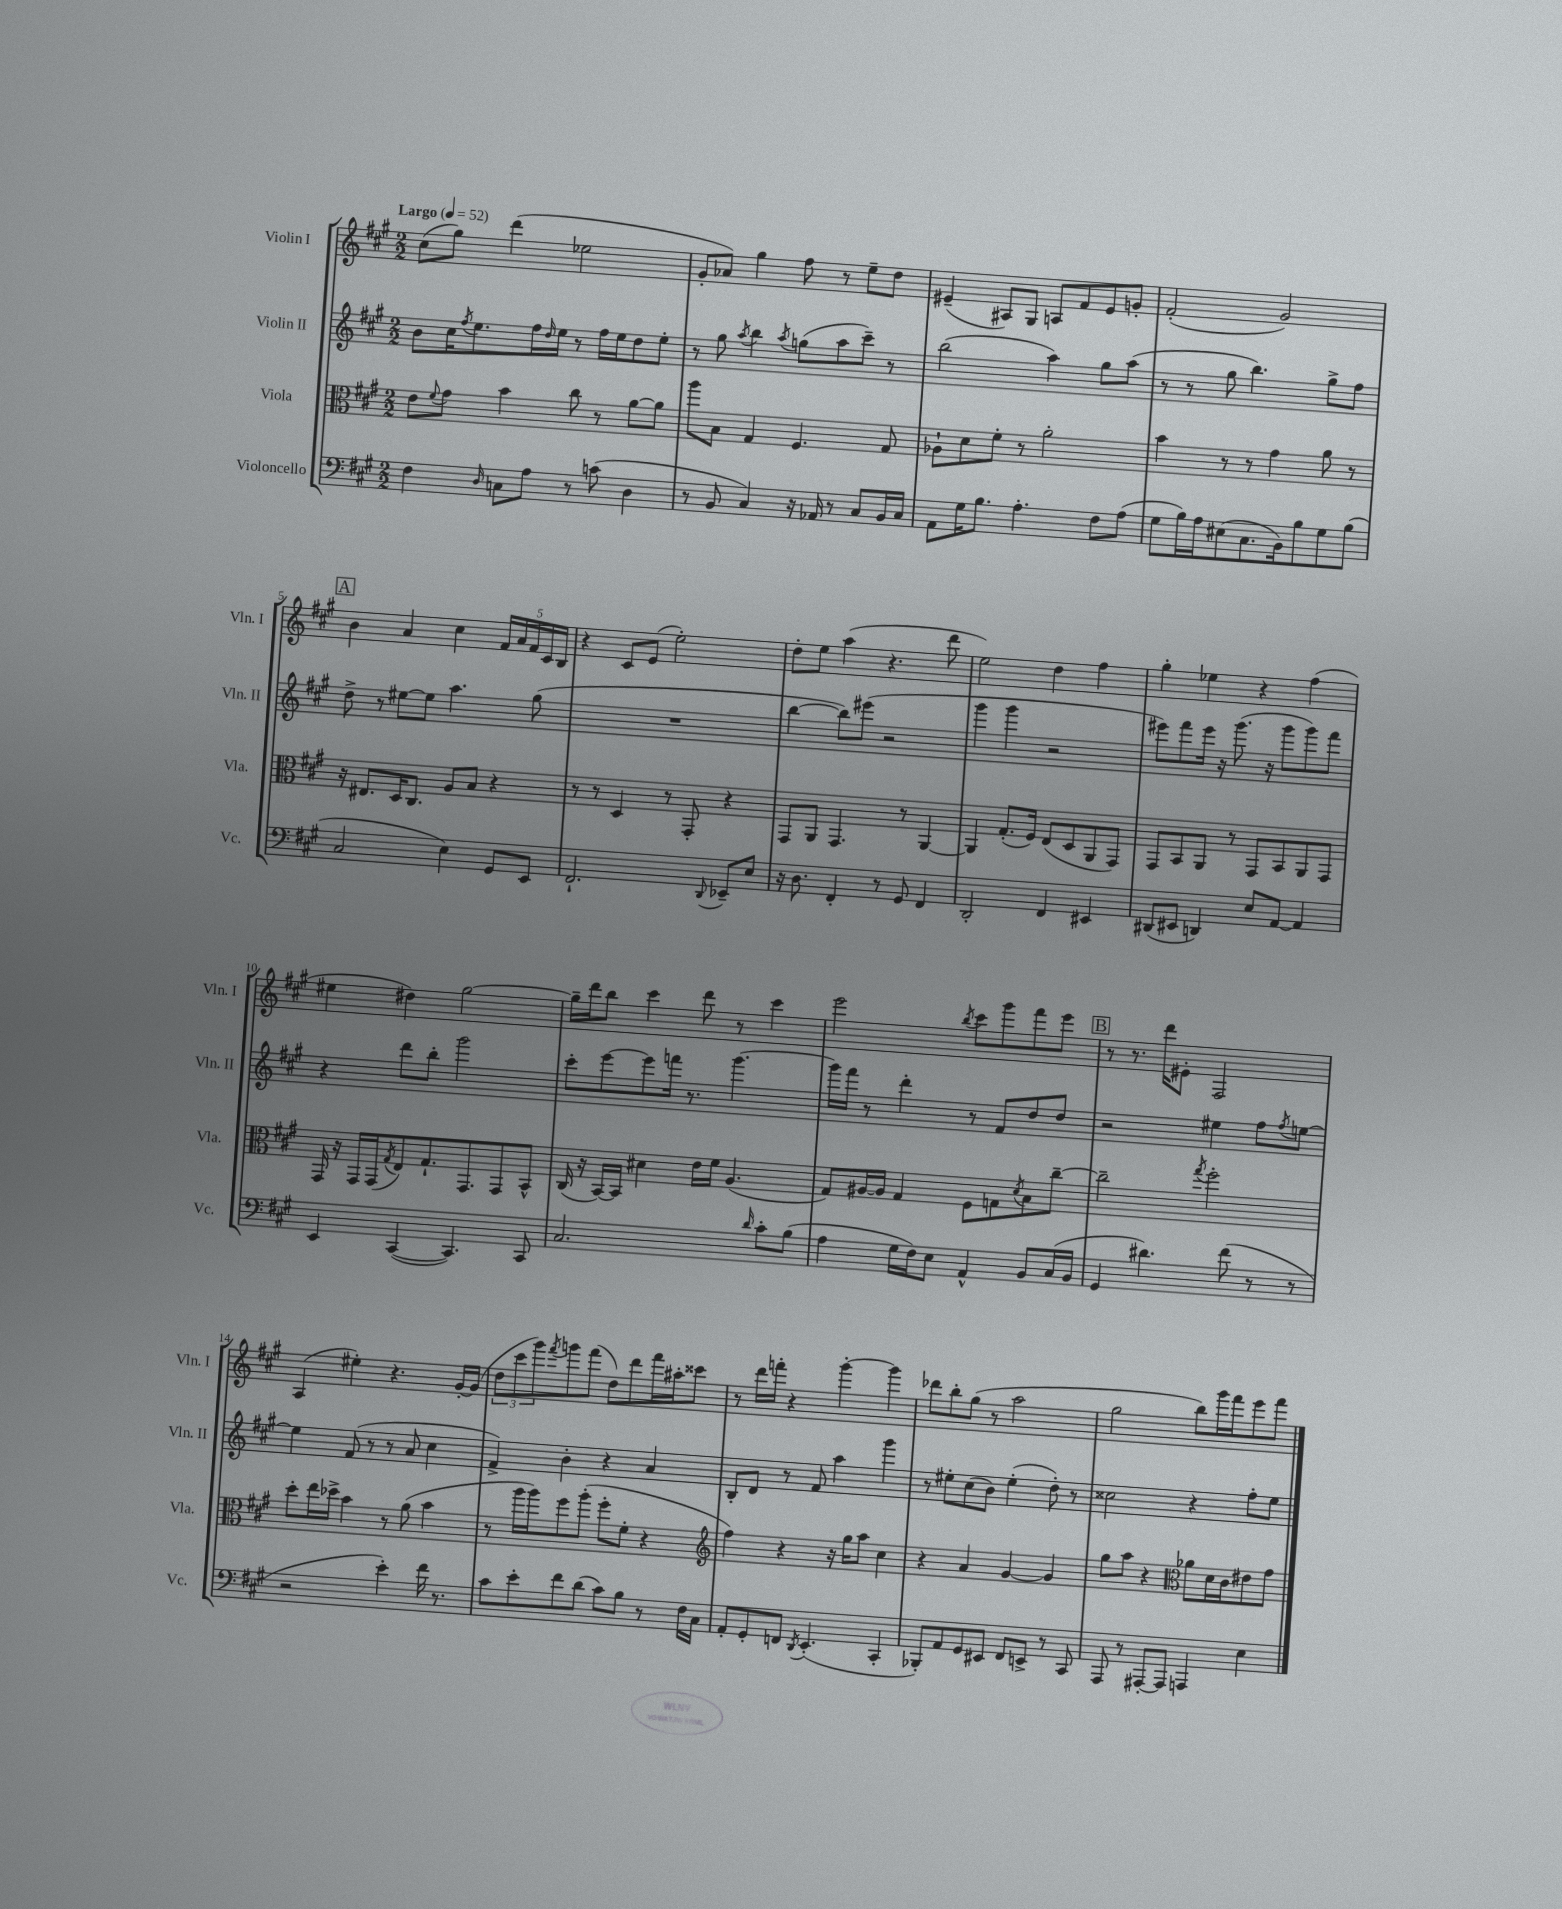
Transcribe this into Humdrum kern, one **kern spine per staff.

**kern	**kern	**kern	**kern
*staff4	*staff3	*staff2	*staff1
*clefF4	*clefC3	*clefG2	*clefG2
*k[f#c#g#]	*k[f#c#g#]	*k[f#c#g#]	*k[f#c#g#]
*M2/2	*M2/2	*M2/2	*M2/2
*MM52	*MM52	*MM52	*MM52
4F#\	8e\L	8b\L	(8cc#\L
.	8qqf#/	.	.
.	8g#\J	16cc#\K	8gg#\J)
.	.	8qff#/	.
.	.	8.ee\	.
16qqD/	.	.	.
8C\L	4b\	.	(4ddd\
8A\J	.	16ff#\L	.
.	.	16qqdd/	.
.	.	16ee\JJ	.
8r	8cc#\	8r	2ee-\
(8c\	8r	16ff#\LL	.
.	.	16ee\J	.
4D\	[8a\L	8dd\	.
.	8a\]J	8ee'\J	.
=	=	=	=
8r	8aa\L	8r	8g#'/L
8BB/	8B\J	8gg#\	8a-/J)
.	.	8qaa/	.
4C#/)	4G#/	4bb\	4gg#\
.	.	8qaa/	.
16r	4.F#/	(8gg\L	8ff#\
16AA-/	.	.	.
8r	.	8aa\	8r
8C#/L	.	8ccc#~\J)	8ee~\L
16BB/L	8G#/	8r	8dd\J
16C#/JJ	.	.	.
=	=	=	=
8AA\L	8A-`\L	(2bb\	(4e#~/
16G#\K	8d\	.	.
8.B\J	.	.	.
.	8f#'\J	.	8A#/L)
4.A'\	8r	.	8G#/J
.	2a'\	4aa\)	8A/L
.	.	.	8f#/
8F#\L	.	8gg#\L	8e#/
(8A\J	.	(8aa\J	8g'/J
=	=	=	=
8G#\L	4b\	8r	(2f#'/
16B\L)	.	8r	.
16A\J	.	.	.
(8E#\	8r	8gg#\	.
8.C#\	8r	4.bb\)	.
.	4g#\	.	2g#/)
16BB\k)	.	.	.
8B\	.	.	.
8G#\	8a\	8gg#^\L	.
(8B\J	8r	8ff#\J	.
=	=	=	=
2C#/	16r	8dd^\	4b\
.	8.E#/L	.	.
.	.	8r	.
.	16D/K	[8ee#\L	4a/
.	8.C#/J	.	.
.	.	8ee#\]J	.
4E\)	8A/L	4.aa\	4cc#\
.	8B/J	.	.
8GG#/L	4r	.	20f#/LL
.	.	.	20a/
.	.	.	20f#/
8EE/J	.	(8gg#\	.
.	.	.	20c#/
.	.	.	20B/JJ
=	=	=	=
2.FF#`/	8r	1r	4r
.	8r	.	.
.	4D/	.	8c#/L
.	.	.	(8e/J
.	8r	.	2ee'\)
.	8GG#'/	.	.
8qqDD/	.	.	.
8EE-~/L	4r	.	.
8E/J	.	.	.
=	=	=	=
16r	8GG#/L	[4bb\	8dd'\L
8.D\	.	.	.
.	8AA/J	.	8ee\J
4FF#'/	4.GG#/	8bb\]L)	(4aa\
.	.	(8eee#\J	.
8r	.	2r	4.r
8GG#/	8r	.	.
4FF#/	[4AA/	.	.
.	.	.	8ddd\
=	=	=	=
2DD'/	4AA/]	4ggg#\	2ee\)
.	(8.G#'/L	4ggg#\	.
.	16F#/Jk)	.	.
4FF#/	(8E/L	2r	4dd\
.	8D/	.	.
4EE#/	8AA/	.	4ff#\
.	8GG#/J)	.	.
=	=	=	=
(8DD#/L	8GG#/L	8eee#\L)	4gg#'\
8EE#/J	8BB/	8fff#\	.
4DD/)	8AA/J	16eee#\Jk	4ee-\
.	.	16r	.
.	8r	(8.ggg#\	.
8E/L	8GG#/L	.	4r
.	.	16r	.
[8AA/J	8BB/	8ggg#\L	.
4AA/]	8AA/	8ggg#\)	(4ff#\
.	8GG#/J	8fff#\J	.
=	=	=	=
4EE/	16GG#/	4r	4ee#\
.	16r	.	.
.	16GG#/LL	.	.
.	(16GG#/J	.	.
.	8qG#/	.	.
([4CC#/	8E/)	8ddd\L	4dd#\)
.	8.G#`/	8bb'\J	.
4.CC#/])	.	2ggg#\	[2gg#\
.	8.GG#/	.	.
.	8GG#/	.	.
8CC#/	8BB^^/J	.	.
=	=	=	=
2.C#/	(16C#/	8ccc#'\L	16gg#~\]LL
.	16r	.	16ddd\J
.	[16BB/LL)	[8eee\	8bb\J
.	16BB/]JJ	.	.
.	4d#\	8eee\]	4ccc#\
.	.	16fff\Jk	.
.	.	8.r	.
.	16e\LL	.	8ddd\
.	16f#\JJ	.	.
.	(4.A/	[4.ggg#\	8r
16qqd/	.	.	.
8c#'\L	.	.	4ccc#\
(8B\J	.	.	.
=	=	=	=
4A\	8G#/L)	16ggg#\]LL	2eee\
.	.	16fff#\JJ	.
.	[16A#/L	8r	.
.	16A#/]JJ	.	.
16G#\LL	4G#/	4ddd'\	.
16F#\J)	.	.	.
8E\J	.	.	.
.	.	.	8qbb/
4AA^^/	8F#\L	8r	8ccc#\L
.	8G\	8f#/L	8ggg#\
.	8qd/	.	.
8BB/L	8B\	8dd/	8fff#\
(16C#/L	[8cc#~\J	8dd/J	8eee\J
16BB/JJ	.	.	.
=	=	=	=
4GG#/	2cc#~\]	2r	8r
.	.	.	8.r
4.d#\)	.	.	.
.	.	.	16ddd\LK
.	.	.	8e#'\J
.	8qgg#/	.	.
.	2ff#'\	4ee#\	2F#/
(8f#\	.	.	.
8r	.	8ff#\L	.
.	.	8qff#/	.
8r	.	[8ee\J	.
=	=	=	=
2r	8dd'\L	4ee\]	(4A/
.	16ee\L	.	.
.	16dd-^\JJ	.	.
.	4b\	(8f#/	4ee#'\)
.	.	8r	.
4e'\)	8r	8r	4.r
.	(8a\	8a/	.
16f#\	4b\	4cc#\	.
8.r	.	.	.
.	.	.	[16g#'/LL
.	.	.	(16g#/]JJ
=	=	=	=
8c#\L	8r	4f#^/)	12dd\L
.	.	.	12ccc#\
8e'\	16aa\LL	.	.
.	.	.	12ggg#\)
.	16aa\J)	.	.
.	.	.	8qfff#/
8f#\	8ff#\	4b'\	8ggg\
(8d\J	(8aa'\J	.	(8fff#\J
8c#\L)	8ff#'\L	4r	8dd\L)
8B\J	8f#'\J	.	8ddd\
8r	4r	4a/	16fff#\L
.	.	.	16aa#'\J
16F#\LL	.	.	8ccc##\J
16C#\JJ	.	.	.
=	=	=	=
*	*clefG2	*	*
8AA'/L	4ff#\)	8B'/L	8r
8GG#'/	.	8d/J	16ddd\LL
.	.	.	16fff'\JJ
8FF/J	4r	8r	4r
8qDD/	.	.	.
(4.EE'/	.	8f#/	.
.	16r	4aa\	[4ggg#'\
.	16gg#\LK	.	.
.	8aa\J	.	.
4CC#'/	4cc#\	4ggg#\	4ggg#\]
=	=	=	=
8BBB-'/L)	4r	8r	8ddd-\L
8AA/	.	8ee#'\L	8bb'\
8GG#/	4a/	(8cc#\	(8gg#\J
8EE#/J	.	8b\J)	8r
8FF#/L	[4g#/	(4ee#'\	2aa\
8EE^/J	.	.	.
8r	4g#/]	8dd'\)	.
8CC#/	.	8r	.
=	=	=	=
8AAA/	8gg#\L	2cc##\	2gg#\
8r	8aa\J	.	.
[8AAA#'/L	4r	.	.
8AAA#/]J	.	.	.
*	*clefC3	*	*
4AAA/	8a-\L	4r	8bb\L)
.	16d\L	.	16ggg#\L
.	16c#\J	.	16fff#\J
4E\	8e#\	8ff#'\L	8eee\
.	8g#\J	8ee\J	8fff#\J
==	==	==	==
*-	*-	*-	*-
